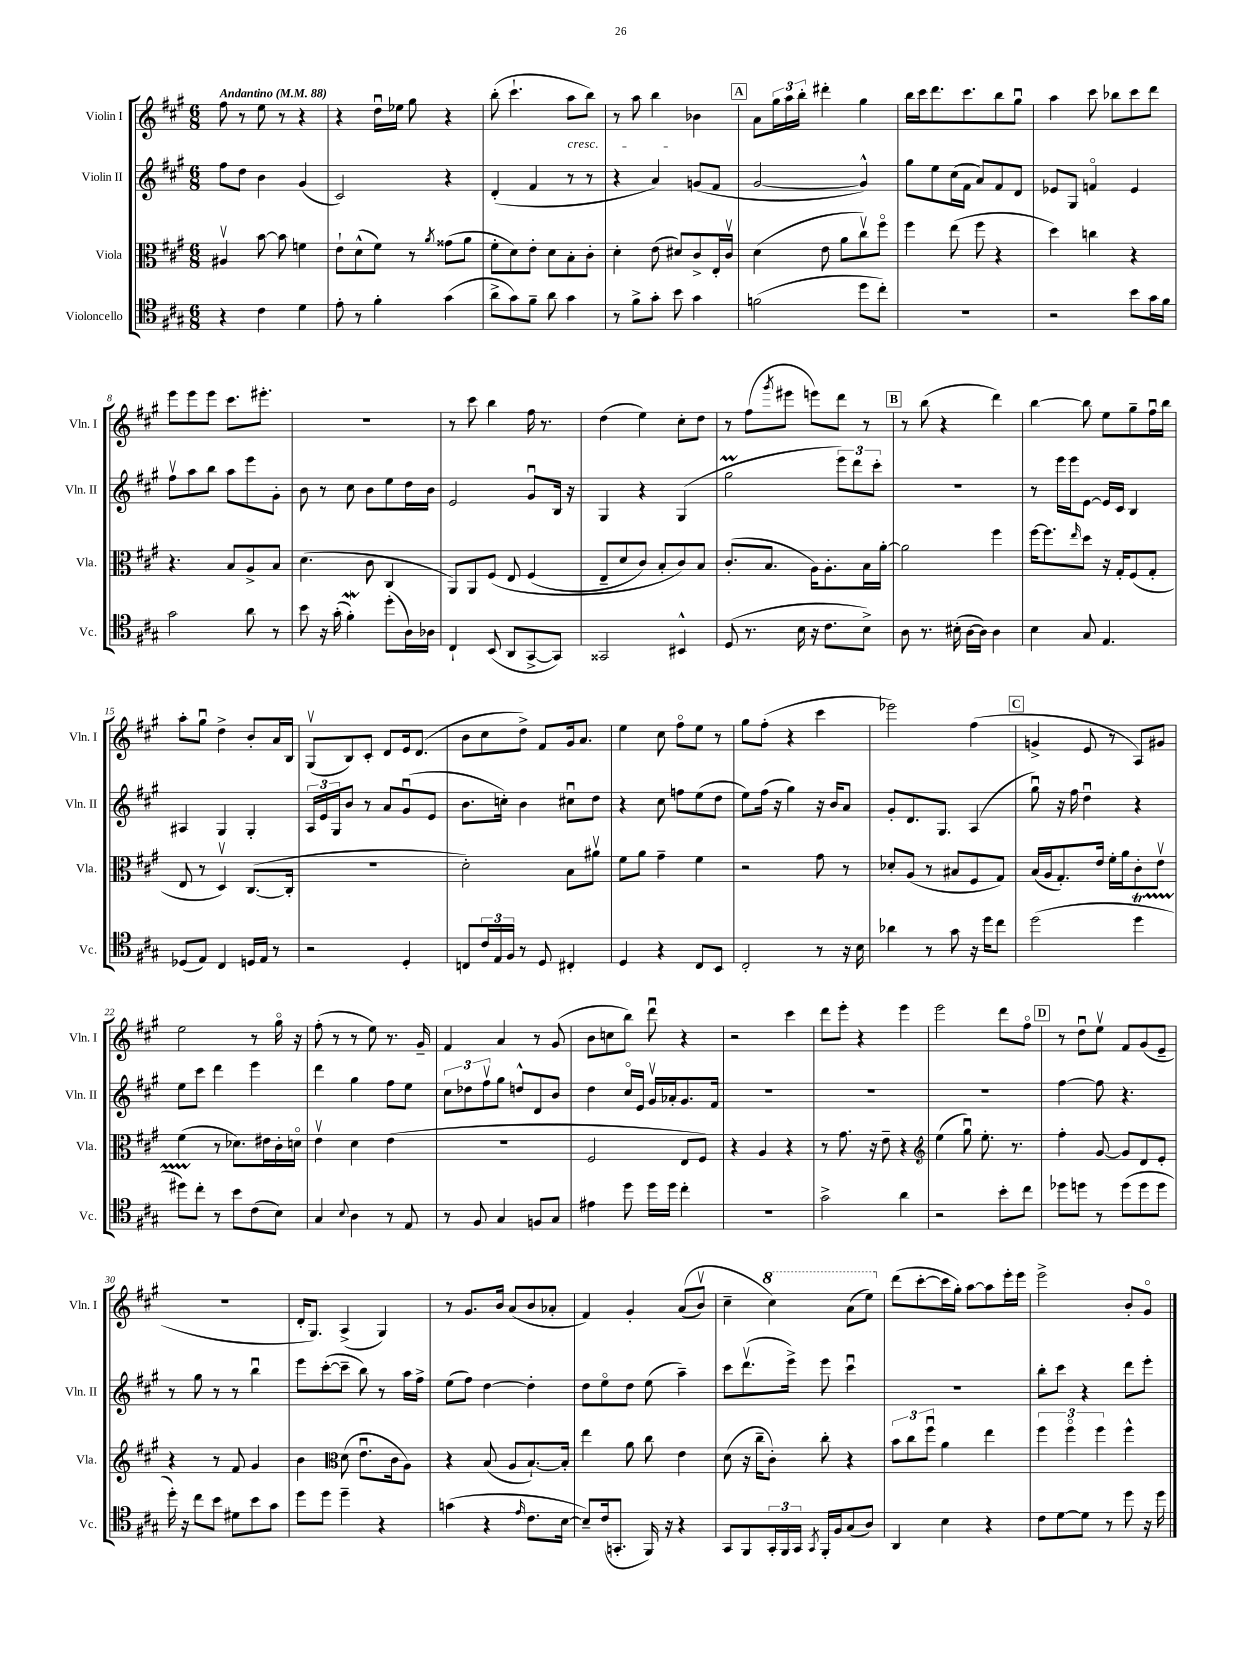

**kern	**kern	**kern	**kern
*staff4	*staff3	*staff2	*staff1
*clefC4	*clefC3	*clefG2	*clefG2
*k[f#c#g#]	*k[f#c#g#]	*k[f#c#g#]	*k[f#c#g#]
*M6/8	*M6/8	*M6/8	*M6/8
*MM88	*MM88	*MM88	*MM88
4r	4A#v	8ff#	8ff#
.	.	8dd	8r
4c#	[8b	4b	8ee
.	8b]	.	8r
4d	4f	(4g#	4r
=	=	=	=
8e'	8e`	2c#)	4r
8r	(8d^^	.	.
4f#'	8f#)	.	16ddu
.	.	.	16ee-
.	8r	.	8gg#
.	8qa	.	.
(4g#	(8g##	4r	4r
.	8a	.	.
=	=	=	=
8a^	8f#'	(4d'	(8bb'
8g#)	8d)	.	4.ccc#`
8f#~	8e'	4f#	.
8a	8d	.	.
4g#	8B'	8r	8aa
.	8c#'	8r	8bb)
=	=	=	=
8r	4d'	4r	8r
8f#^	.	.	8aa
8g#'	(8e	4a)	4bb
8b	8d#)	.	.
4g#	8c#^	(8g	4b-
.	16E'	8f#	.
.	16c#v	.	.
=	=	=	=
(2f	(4d	[2g#	8a
.	.	.	24gg#
.	.	.	24aa
.	.	.	24bb'
.	8e	.	4ddd#'
.	8a	.	.
8dd	8cc#v)	4g#^^])	4gg#
8cc#')	8ff#o	.	.
=	=	=	=
2.r	4ff#	8gg#	16bb
.	.	.	16ccc#
.	.	8ee	8.ddd
.	(8ee	(16cc#	.
.	.	16f#	8.ccc#
.	8ff#	8a)	.
.	4r	8f#	8bb
.	.	8d	8gg#u
=	=	=	=
2r	4dd)	8e-	4aa
.	.	8G#	.
.	4cc	4fo	8ccc#
.	.	.	8bb-
8b	4r	4e-	8ccc#
16g#	.	.	8ddd
16f#	.	.	.
=	=	=	=
2g#	4.r	8ff#v	8eee
.	.	8aa	8eee
.	.	8bb	8eee
.	8B	8aa	8.ccc#
8a	8A^	8eee	.
.	.	.	8.eee#'
8r	8B	8g#'	.
=	=	=	=
8b	(4.d	8b	2.r
16r	.	8r	.
(16g#'	.	.	.
4f#')	.	8cc#	.
.	8c#	8b	.
(8dd'	4C#	8ee	.
16A)	.	16dd	.
16A-	.	16b	.
=	=	=	=
4C#`	8AA)	2e	8r
.	8AA	.	8ccc#
(8BB	&(8F#	.	4bb
8AA	8E	.	.
[8GG#^	(4F#	8g#u	16ff#
.	.	.	8.r
8GG#])	.	16B	.
.	.	16r	.
=	=	=	=
2GG##	8E~	4G#	(4dd
.	8d	.	.
.	8c#)	4r	4ee)
.	8B'	.	.
4BB#^^	8c#&)	(4G#	8cc#'
.	8B	.	8dd
=	=	=	=
(8D	(8.c#'	2gg#	8r
8.r	.	.	(8ff#
.	8.B	.	.
.	.	.	8qggg#
.	.	.	8eee#
16B	.	.	.
16r	16A)	.	8eee)
8.c#	8.A'	.	.
.	.	12eee)	8ddd
.	.	12ddd	.
8B^)	16B	.	8r
.	.	12ccc#'	.
.	[16a'	.	.
=	=	=	=
8A	2a]	2.r	8r
8.r	.	.	(8bb
.	.	.	4r
(16B#'	.	.	.
[16A	.	.	.
16A])	.	.	.
4A	4ff#	.	4ddd)
=	=	=	=
4B	[16ff#	8r	[4bb
.	8.ff#]	.	.
.	.	16eee	.
.	.	16eee	.
.	16qqee	.	.
8G#	8dd	[8e	8bb]
4.E	16r	16e]	8ee
.	16G#'	16c#	.
.	(8F#	4B	8gg#~
.	8G#'	.	16ff#u
.	.	.	16bb
=	=	=	=
(8D-	8E	4A#	8aa'
8E)	8r	.	8gg#u
4C#	4Dv)	4G#	4dd^
16D	([8.C#	4G#'	8b'
16E	.	.	.
8r	.	.	16a
.	16C#']	.	16B
=	=	=	=
2r	2.r	24A	(8G#v
.	.	24e	.
.	.	24G#	.
.	.	8b	8B)
.	.	8r	8c#'
.	.	8a	8d
4D'	.	(8g#u	16e
.	.	.	(8.d
.	.	8e	.
=	=	=	=
8C	2d')	8.b	8b
24c#	.	.	8cc#
24E	.	.	.
.	.	16cc')	.
24F#	.	.	.
8r	.	4b	8dd^)
8D	.	.	8f#
4C#'	8B	8cc#u	16g#
.	.	.	8.a
.	8a#v	8dd	.
=	=	=	=
4D	8f#	4r	4ee
.	8a	.	.
4r	4g#~	8cc#	8cc#
.	.	8ff	8ff#o
8C#	4f#	(8ee	8ee
8BB	.	8dd	8r
=	=	=	=
2C#'	2r	8ee)	8gg#
.	.	(16ff#	(8ff#'
.	.	16r	.
.	.	4gg#)	4r
8r	8g#	16r	4ccc#
.	.	16b	.
16r	8r	8a	.
16B	.	.	.
=	=	=	=
4a-	8d-'	8g#'	2eee-)
.	(8A	8.d	.
8r	8r	.	.
.	.	8.G#	.
8g#	8B#	.	.
16r	8F#	(4A	(4ff#
16dd	.	.	.
8cc#	8G#)	.	.
=	=	=	=
(2dd	(16B	8gg#u)	4g^
.	16A	.	.
.	8.G#')	16r	.
.	.	16ff#	.
.	.	4ddu	8e
.	16e	.	.
.	16f#'	.	8r
.	16a	.	.
4dd	8c#'	4r	8A)
.	8ev	.	8g#
=	=	=	=
8dd#)	(4f#	8ee	2ee
8cc#'	.	8ccc#	.
8r	8r	4ddd	.
8b	8.d-)	.	.
(8c#	.	4eee	8r
.	16e#	.	.
8B)	16c#'	.	16gg#o
.	16do	.	16r
=	=	=	=
4G#	4ev	4ddd	(8ff#'
.	.	.	8r
8qqB	.	.	.
4A	4d	4gg#	8r
.	.	.	8ee)
8r	(4e	8ff#	8.r
8E	.	8ee	.
.	.	.	16g#~
=	=	=	=
8r	2.r	12cc#	4f#
.	.	12dd-	.
8F#	.	.	.
.	.	12ff#v	.
4G#	.	8gg#	4a
.	.	8dd^^	.
8F	.	8d	8r
8G#	.	8b	(8g#
=	=	=	=
4e#	2F#	4dd	8b
.	.	.	8cc
8dd	.	16cc#o	8bb)
.	.	16e	.
16dd	.	16g#v	8dddu
16dd	.	16a-'	.
4cc#'	8E	8.g#	4r
.	8F#)	.	.
.	.	16f#	.
=	=	=	=
2.r	4r	2.r	2r
.	4A	.	.
.	4r	.	4ccc#
=	=	=	=
2g#^	8r	2.r	8ddd
.	8.g#	.	8eee'
.	.	.	4r
.	16r	.	.
.	8e~	.	.
4a	4r	.	4eee
=	=	=	=
*	*clefG2	*	*
2r	(4ee	2.r	2eee
.	8gg#u)	.	.
.	8.ee'	.	.
8b'	.	.	8ddd
.	8.r	.	.
8cc#	.	.	8ff#o
=	=	=	=
8dd-	4ff#'	[4ff#	8r
8dd	.	.	8ddu
8r	[8g#	8ff#]	8eev
(8dd	8g#]	4.r	8f#
8dd	8d	.	(8g#
8dd	8e'	.	8e~
=	=	=	=
16dd')	4r	8r	2.r
16r	.	.	.
8cc#	.	8gg#	.
8b	8r	8r	.
8d#	8f#	8r	.
8b	4g#	4bbu	.
8g#	.	.	.
=	=	=	=
8dd	4b	8eee	16d'
.	.	.	8.G#)
8dd	.	([8ccc#'	.
*	*clefC3	*	*
4dd~	(8d	8ccc#~]	(4A^
.	8.eu	8bb)	.
4r	.	8r	4G#)
.	16c#	.	.
.	8A)	16aa	.
.	.	16ff#^	.
=	=	=	=
(4g	4r	(8ee	8r
.	.	8ff#)	8.g#
4r	(8B	[4dd	.
.	.	.	16b
.	8A	.	(8a
16qqe	.	.	.
8.c#	[8.B`)	4dd']	8b
.	.	.	8a-'
[16B	16B']	.	.
=	=	=	=
8B~])	4ee	8dd	4f#)
(16c#	.	8eeo	.
8.GG'	.	.	.
.	8a	8dd	4g#'
16FF#)	8cc#	(8ee	.
16r	.	.	.
4r	4e	4aa~)	&((8a
.	.	.	8bv)
=	=	=	=
8GG#	(8d	8ccc#	4cc#~
8FF#	16r	(8.dddv	.
.	16cc#~	.	.
24GG#'	8c#')	.	4ccc#&)
24FF#	.	.	.
.	.	16eee^)	.
24GG#	.	.	.
8qGG#	.	.	.
16FF#'	8cc#'	8eee	.
16F#	.	.	.
(8G#	4r	4ccc#u	(8aa
8A)	.	.	8eee)
=	=	=	=
4AA	12b	2.r	(8ddd
.	12cc#	.	.
.	.	.	[8ccc#'
.	12ff#u	.	.
4B	4a	.	16ccc#]
.	.	.	16gg#')
.	.	.	[8aa
4r	4ee	.	8aa]
.	.	.	16eee'
.	.	.	16eee
=	=	=	=
8c#	6ff#	8bb'	2eee^
[8d	.	8ccc#	.
.	6ff#o	.	.
8d]	.	4r	.
.	6ff#	.	.
8r	.	.	.
8dd	4ff#^^	8ddd	8b'
16r	.	8eee'	8g#o
16dd	.	.	.
==	==	==	==
*-	*-	*-	*-
